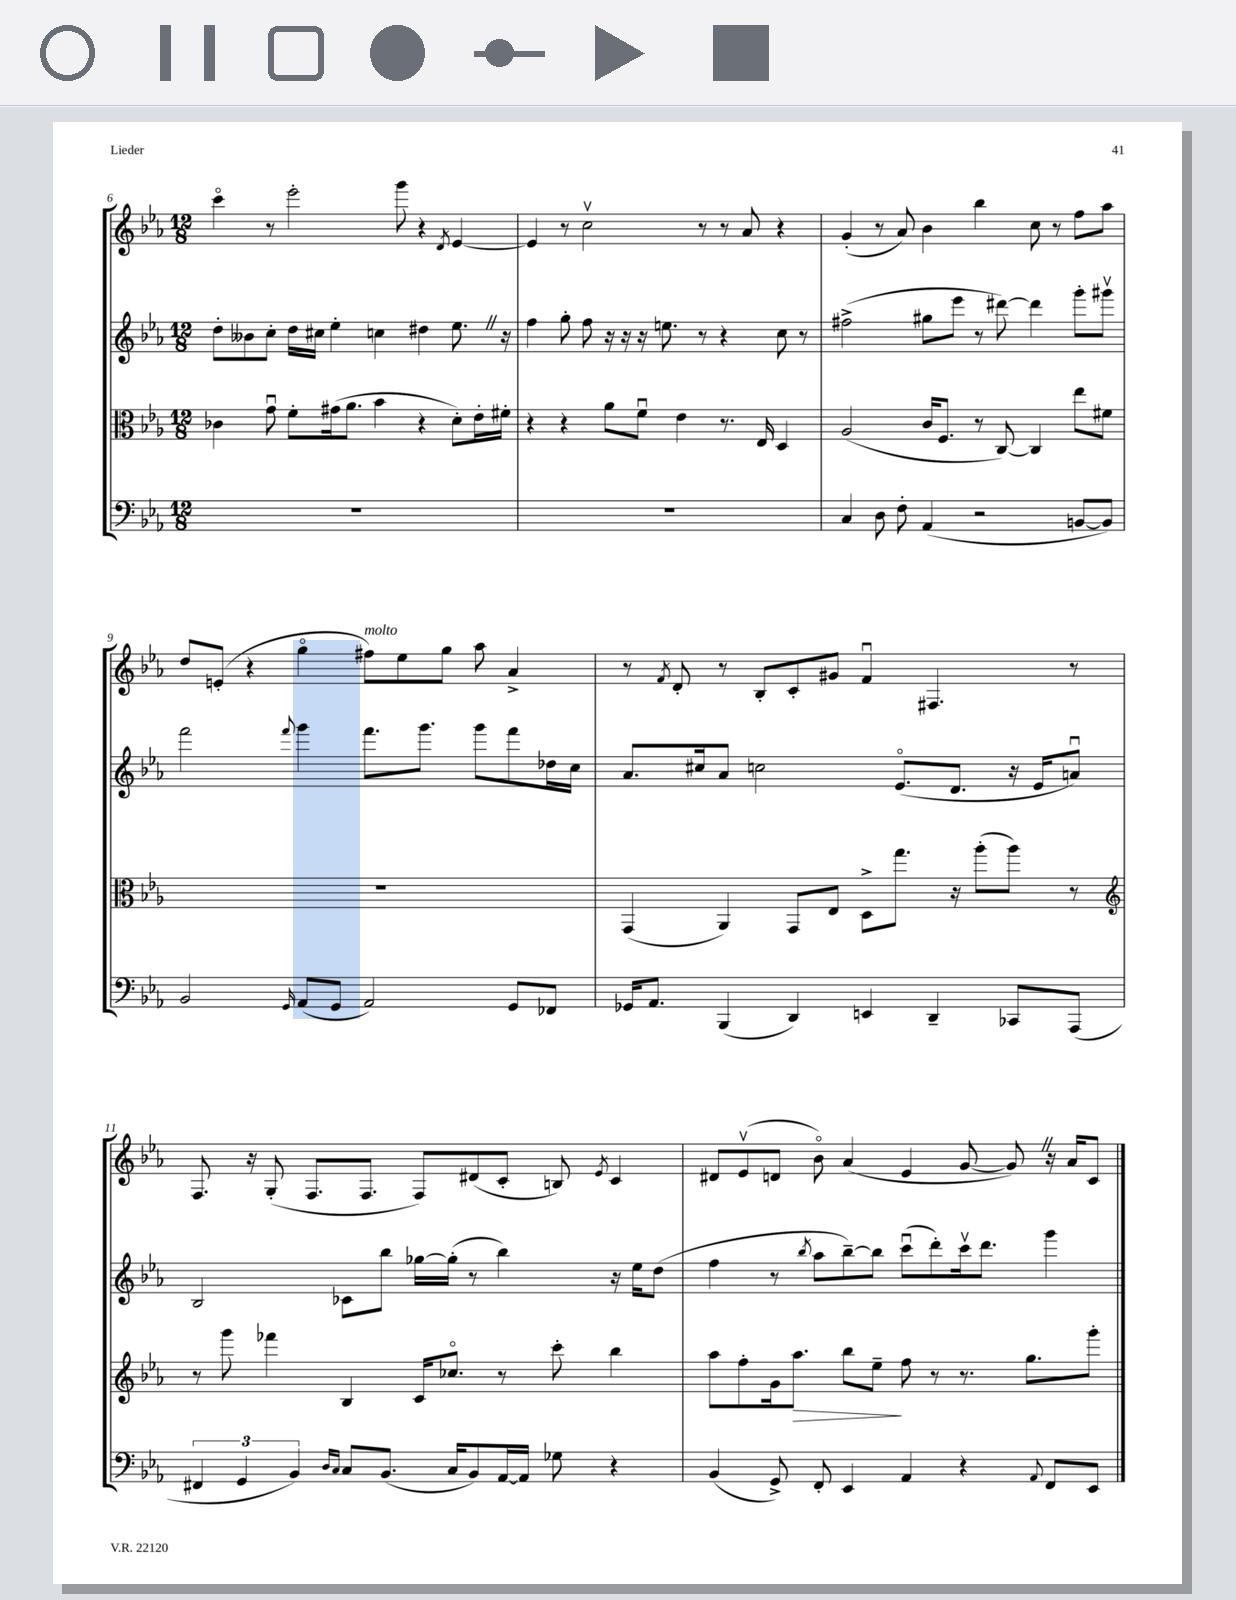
<<
\new StaffGroup <<
\new Staff = "s0" {
    \clef treble \key ees \major \numericTimeSignature \time 12/8
    \autoBeamOff c'''4\flageolet r8 ees'''2-. g'''8 r4 \acciaccatura { d'8 } ees'4~ |
    ees'4 r8 c''2\upbow r8 r8 aes'8 r4 |
    g'4-.( r8 aes'8) bes'4 bes''4 c''8 r8 f''8[ aes''8] |
    d''8[ e'8]-.( r4 g''4\flageolet fis''8[^\markup { \italic "molto" }) ees''8 g''8] aes''8 aes'4-> |
    r8 \acciaccatura { f'8 } d'8-. r8 bes8[-. c'8-. gis'8] f'4\downbow fis4. r8 |
    f8. r16 g8-.( f8.[ f8.] f8[) dis'8( c'8]-. b8) \acciaccatura { ees'8 } c'4 |
    dis'8[ ees'8\upbow( d'8] bes'8\flageolet) aes'4( ees'4 g'8~ g'8) \once \override BreathingSign.text = \markup { \musicglyph "scripts.caesura.straight" } \breathe r16 aes'16[ c'8] \bar "|." |
}
\new Staff = "s1" {
    \clef treble \key ees \major \numericTimeSignature \time 12/8
    \autoBeamOff d''8[-. beses'8 c''8]-. d''16[ cis''16] ees''4-. c''4 dis''4 ees''8. \once \override BreathingSign.text = \markup { \musicglyph "scripts.caesura.straight" } \breathe r16 |
    f''4 g''8-. f''8 r16 r16 r16 e''8. r8 r4 c''8 r8 |
    fis''2->( gis''8[ ees'''8] r8 dis'''8~) dis'''4 g'''8[-. gis'''8]\upbow |
    f'''2 \appoggiatura { f'''8 } g'''4 f'''8.[ g'''8.] g'''8[ f'''8 des''16 c''16] |
    aes'8.[ cis''16 aes'8] c''2 ees'8.[\flageolet( d'8.] r16 ees'16[ a'8]\downbow) |
    bes2 ces'8[ bes''8] ges''16[~ ges''16]-.( r8 bes''4) r16 ees''16[ d''8]( |
    f''4 r8 \acciaccatura { bes''8 } aes''8[ bes''8~--) bes''8] c'''8[\downbow( d'''8-.) c'''16\upbow d'''8.] g'''4 \bar "|." |
}
\new Staff = "s2" {
    \clef alto \key ees \major \numericTimeSignature \time 12/8
    \autoBeamOff ces'4 g'8\downbow f'8[-. gis'16( aes'8.] bes'4 r4 d'8[-.) ees'16-. fis'16]-. |
    r4 r4 aes'8[ f'8]\downbow ees'4 r8. ees16 d4 |
    aes2( c'16[ f8.] r8 c8~) c4 ees''8[ fis'8] |
    R1. |
    g,4( aes,4) g,8[ ees8] d8[-> g''8.] r16 aes''8[-.( aes''8]) r8 |
    \clef treble r8 g'''8 fes'''4 bes4 c'16[ ces''8.]\flageolet r8 c'''8-. bes''4 |
    aes''8[ f''8-. g'16 aes''8.]\> bes''8[ ees''8]--\! f''8 r8 r8. g''8.[ g'''8]-. \bar "|." |
}
\new Staff = "s3" {
    \clef bass \key ees \major \numericTimeSignature \time 12/8
    \autoBeamOff R1. |
    R1. |
    c4 d8 f8-. aes,4( r2 b,8[~ b,8]) |
    bes,2 \grace { g,16 } aes,8[( g,8] aes,2) g,8[ fes,8] |
    ges,16[ aes,8.] bes,,4( d,4) e,4 d,4-- ces,8[ aes,,8]( |
    \tuplet 3/2 { fis,4 g,4 bes,4) } \grace { d16[ c16] } c8[ bes,8.]( c16[ bes,8) aes,16~ aes,16] ges8 r4 |
    bes,4( g,8->) f,8-. ees,4 aes,4 r4 \appoggiatura { aes,8 } f,8[ ees,8] \bar "|." |
}
>>
>>
\layout { \context { \Score currentBarNumber = #6 } }
